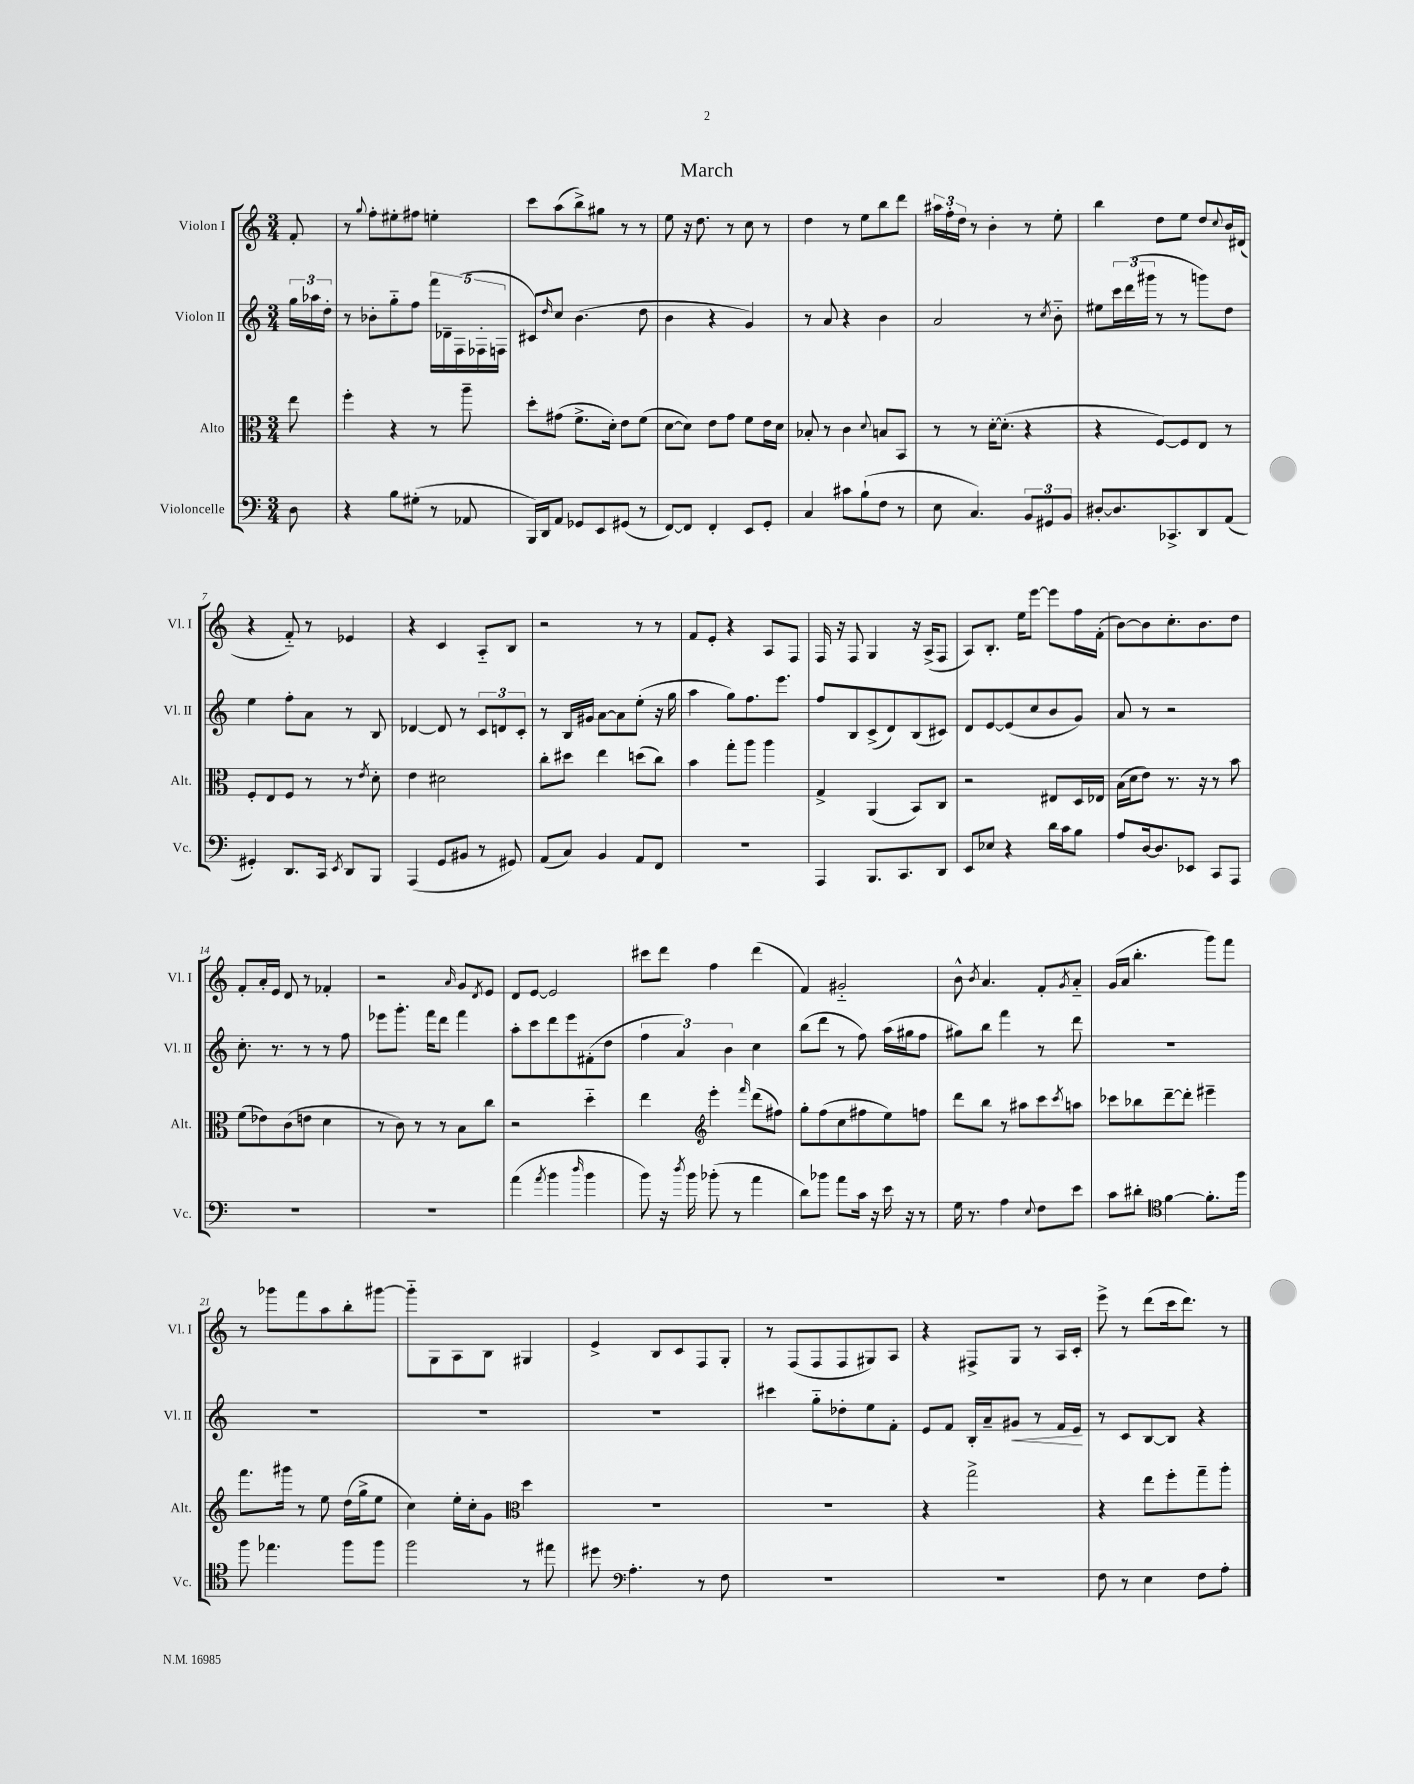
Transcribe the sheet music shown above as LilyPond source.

\header { title = "March" }
<<
\new StaffGroup <<
\new Staff = "s0" \with { instrumentName = "Violon I" shortInstrumentName = "Vl. I" } {
    \clef treble \key c \major \numericTimeSignature \time 3/4 \partial 8
    f'8-. |
    r8 \appoggiatura { g''8 } f''8-. eis''8-. fis''8 e''4-. |
    c'''8 a''8( b''8->) gis''8 r8 r8 |
    e''8 r16 d''8. r8 c''8 r8 |
    d''4 r8 e''8 b''8 d'''8 |
    \tuplet 3/2 { ais''16 f''16-. d''16 } r8 b'4-. r8 e''8-. |
    b''4 d''8 e''8 d''8 \appoggiatura { c''8 } b'16 dis'16( |
    r4 f'8-_) r8 ees'4 |
    r4 c'4 a8-_ b8 |
    r2 r8 r8 |
    f'8 e'8-. r4 a8 f8 |
    f16 r16 f8 g4 r16 a16->( f8 |
    a8) b8.-. e''16 e'''8~ e'''8 f''16 f'16-.( |
    b'8~) b'8 c''8.-. b'8. d''8 |
    f'8-. a'16-. e'16 d'8 r8 fes'4-. |
    r2 \grace { a'16 } g'8 \acciaccatura { d'8 } e'8 |
    d'8 e'8~ e'2 |
    cis'''8 d'''8 f''4 d'''4( |
    f'4) gis'2-_ |
    b'8-^ \acciaccatura { b'8 } a'4. f'8-. \acciaccatura { g'8 } a'8-_ |
    g'16( a'16 b''4.-. g'''8) f'''8 |
    r8 ges'''8 f'''8 a''8 b''8-. gis'''8~ |
    gis'''8-_ g8 a8 b8 gis4 |
    e'4-> b8 c'8 f8 g8-. |
    r8 f8( f8 f8 gis8) a8 |
    r4 fis8-> g8 r8 a16 c'16-. |
    e'''8-> r8 d'''8( c'''16 d'''8.) r8 \bar "|." |
}
\new Staff = "s1" \with { instrumentName = "Violon II" shortInstrumentName = "Vl. II" } {
    \clef treble \key c \major \numericTimeSignature \time 3/4 \partial 8
    \tuplet 3/2 { g''16 aes''16 d''16-. } |
    r8 bes'8-. g''8-_ f''8 \tuplet 5/4 { f'''16 des'16-- f16( fes16-. f16 } |
    cis'8) \grace { d''16 } c''8 b'4.( d''8 |
    b'4 r4 g'4) |
    r8 a'8 r4 b'4 |
    a'2 r8 \acciaccatura { c''8 } b'8-_ |
    eis''8 \tuplet 3/2 { c'''16 d'''16( gis'''16 } r8 r8 g'''8) d''8 |
    e''4 f''8-. a'8 r8 b8 |
    des'4~ des'8 r8 \tuplet 3/2 { c'8 d'8 c'8-. } |
    r8 b16 gis'16 a'8~ a'8 e''8-.( r16 g''16 |
    a''4 g''8) f''8. e'''8. |
    f''8 b8 c'8->( d'8) b8( cis'8) |
    d'8 e'8~ e'8( c''8 b'8 g'8) |
    a'8 r8 r2 |
    c''8.-. r8. r8 r8 f''8 |
    ees'''8 g'''8.-. f'''16 d'''8 f'''4 |
    a''8-. c'''8 d'''8 e'''8 fis'8-.( d''8 |
    \tuplet 3/2 { f''4 a'4) b'4 } c''4 |
    b''8( d'''8 r8 f''8) a''16( gis''16 f''8 |
    gis''8) b''8 f'''4 r8 d'''8 |
    R2. |
    R2. |
    R2. |
    R2. |
    cis'''4 g''8-_ des''8-. e''8 f'8-. |
    e'8 f'8 b16-. a'16-- gis'8\< r8 f'16 e'16\! |
    r8 c'8 b8~ b8 r4 \bar "|." |
}
\new Staff = "s2" \with { instrumentName = "Alto" shortInstrumentName = "Alt." } {
    \clef alto \key c \major \numericTimeSignature \time 3/4 \partial 8
    e''8 |
    f''4-. r4 r8 a''8-- |
    d''8-. gis'8( f'8.-> d'16-.) e'8 f'8( |
    d'8~ d'8) e'8 g'8 f'8 e'16 d'16 |
    bes8-. r8 c'4 \appoggiatura { d'8 } b8 b,8 |
    r8 r8 d'16~-. d'8.-.( r4 |
    r4 f8~) f8 e8 r8 |
    f8-. e8 f8 r8 r8 \acciaccatura { e'8 } d'8-. |
    e'4 dis'2 |
    c''8-. dis''8 e''4 d''8( c''8) |
    b'4 g''8-. a''8 a''4 |
    g4-> a,4( b,8) c8 |
    r2 eis8 d16 ees16 |
    b16( d'16 e'8) r8. r16 r8 b'8 |
    f'8( ees'8) c'8( e'8 d'4 |
    r8 c'8) r8 r8 b8 c''8 |
    r2 d''4-_ |
    e''4 \clef treble e'''4-. \grace { f'''16 } d'''8( fis''8) |
    g''8-. f''8( c''8 fis''8 e''8) f''8 |
    d'''8 b''8 r8 ais''8 c'''8 \acciaccatura { c'''8 } a''8 |
    ces'''8 bes''8 d'''8~-- d'''8-. eis'''4-- |
    f'''8. gis'''16 r8 e''8 d''16( g''16-> e''8 |
    c''4) e''16-. c''16-. g'8 \clef alto d''4 |
    R2. |
    R2. |
    r4 g''2-> |
    r4 e''8 f''8-. g''8-- a''8-. \bar "|." |
}
\new Staff = "s3" \with { instrumentName = "Violoncelle" shortInstrumentName = "Vc." } {
    \clef bass \key c \major \numericTimeSignature \time 3/4 \partial 8
    d8 |
    r4 b8 gis8-.( r8 aes,8 |
    b,,16) d,16 a,8 ges,8 e,8 gis,8( r8 |
    f,8~) f,8 f,4-. e,8 g,8-. |
    c4 cis'8 b8-!( f8 r8 |
    e8 c4.) \tuplet 3/2 { b,8 gis,8 b,8 } |
    dis8~-. dis8. ces,8.-> d,8 a,8( |
    gis,4-.) d,8. c,16 \acciaccatura { e,8 } d,8 b,,8 |
    a,,4( g,8 bis,8 r8 gis,8) |
    a,8( c8) b,4 a,8 f,8 |
    R2. |
    a,,4 b,,8. c,8. d,8 |
    e,8 ees8 r4 d'16 c'16 b8 |
    a8 d16~ d8. ees,8 c,8 a,,8 |
    R2. |
    R2. |
    a'4( \acciaccatura { a'8 } b'4 \grace { d''16 } b'4 |
    b'8) r16 \acciaccatura { d''8 } b'16 bes'8-.( r8 a'4 |
    d'8) bes'8 a'8 c'16 r16 e'16 r16 r8 |
    g16 r8. a4 \appoggiatura { e8 } f8 e'8 |
    c'8 dis'8-. \clef tenor f'4~ f'8.-. f''16 |
    f''8 ees''4. f''8 f''8 |
    f''2 r8 eis''8 |
    dis''8 \clef bass a4.-. r8 f8 |
    R2. |
    R2. |
    f8 r8 e4 f8 a8-. \bar "|." |
}
>>
>>
